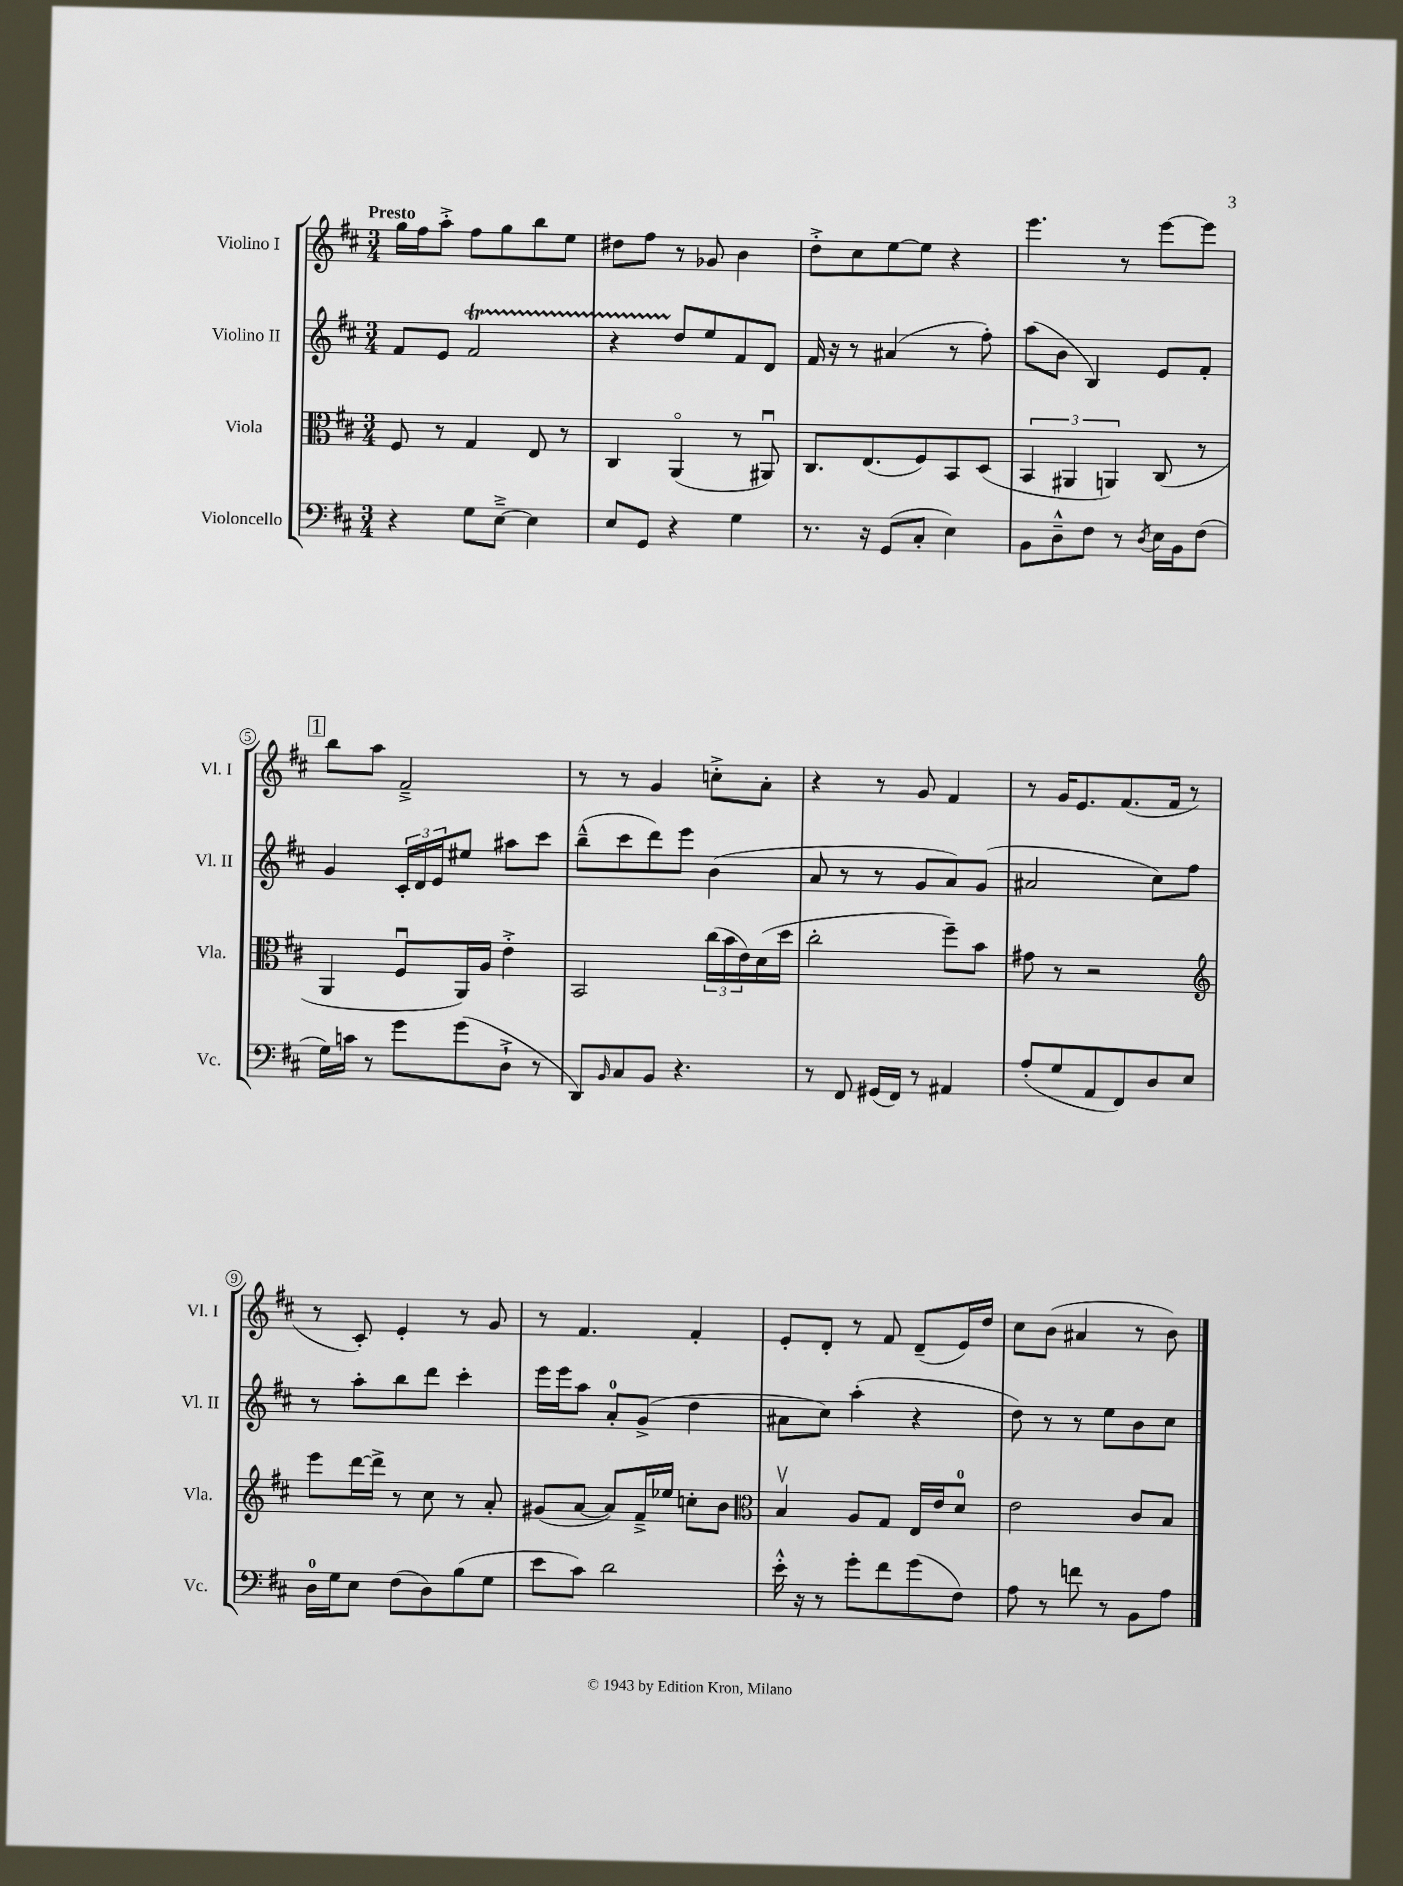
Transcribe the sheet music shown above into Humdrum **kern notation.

**kern	**kern	**kern	**kern
*staff4	*staff3	*staff2	*staff1
*clefF4	*clefC3	*clefG2	*clefG2
*k[f#c#]	*k[f#c#]	*k[f#c#]	*k[f#c#]
*M3/4	*M3/4	*M3/4	*M3/4
4r	8F#/	8f#/L	16gg\LL
.	.	.	16ff#\J
.	8r	8e/J	8aa'^\J
8G\L	4G/	2f#/	8ff#\L
[8E~^\J	.	.	8gg\
4E\]	8E/	.	8bb\
.	8r	.	8ee\J
=	=	=	=
8E/L	4C#/	4r	8dd#\L
8GG/J	.	.	8ff#\J
4r	(4AAo/	8dd/L	8r
.	.	8ee/	8g-/
4G\	8r	8f#/	4b\
.	8AA#u/)	8d/J	.
=	=	=	=
8.r	8.C#/L	16f#/	8dd'^\L
.	.	16r	.
.	.	8r	8cc#\
16r	(8.E/	.	.
(8GG/L	.	(4a#/	[8ee\
8C#'/J	8F#/)	.	8ee\]J
4E\)	8BB/	8r	4r
.	(8D/J	8ff#'\)	.
=	=	=	=
8BB\L	6BB/	(8aa\L	4.eee\
8D~^^\	.	8b\J	.
.	6AA#/	.	.
8F#\J	.	4B/)	.
.	6AA/)	.	.
8r	.	.	8r
8qD/	.	.	.
16E\LL	(8C#/	8e/L	[8eee\L
16BB\J	.	.	.
(8F#\J	8r	8f#'/J	8eee\]J
=	=	=	=
16G\LL)	4AA/	4g/	8bb\L
16c\JJ	.	.	.
8r	.	.	8aa\J
8g\L	8F#u/L	24c#'/LL	2f#~^/
.	.	24d/	.
.	.	24e/J	.
(8g\	16AA/L)	8ee#/J	.
.	16A/JJ	.	.
8D`^\J	4e'^\	8aa#\L	.
8r	.	8ccc#\J	.
=	=	=	=
8DD/L)	2BB/	(8bb~^^\L	8r
16qqBB/	.	.	.
8C#/	.	8ccc#\	8r
8BB/J	.	8ddd\)	4g/
4.r	.	8eee\J	.
.	(24cc#\LL	(4b\	8cc'^\L
.	24b\	.	.
.	24e\)	.	.
.	(16d\	.	8a'\J
.	16dd\JJ	.	.
=	=	=	=
8r	2cc#'\	8a/	4r
8FF#/	.	8r	.
(16GG#/LL	.	8r	8r
16FF#/JJ)	.	.	.
8r	.	8g/L	8g/
4AA#/	8ff#~\L)	8a/)	4f#/
.	8b\J	(8g/J	.
=	=	=	=
(8A'/L	8g#\	2a#/	8r
8G/	8r	.	16g/LK
.	.	.	8.e/
8AA/	2r	.	.
8FF#/)	.	.	(8.f#/
8D/	.	8cc#\L)	.
.	.	.	16f#/Jk
8E/J	.	8ff#\J	8r
=	=	=	=
*	*clefG2	*	*
16D\LL	8eee\L	8r	8r
16G\J	.	.	.
8E\J	[16ddd\L	8aa'\L	8c#'/)
.	16ddd^\]JJ	.	.
(8F#\L	8r	8bb\	4e'/
8D\)	8cc#\	8ddd\J	.
(8B\	8r	4ccc#'\	8r
8G\J	8a'/	.	8g/
=	=	=	=
8e\L	(8g#/L	16eee\LL	8r
.	.	16eee\J	.
8c#\J)	[8a/J	8aa\J	4.f#/
2d\	8a/]L)	8a'/L	.
.	16f#~^/L	(8g^/J	.
.	16ee-/JJ	.	.
.	8cc'\L	4dd\	4f#'/
.	8b\J	.	.
=	=	=	=
*	*clefC3	*	*
16e'^^\	4Bv/	8a#\L	8e'/L
16r	.	.	.
8r	.	8cc#\J)	8d'/J
8g'\L	8A/L	(4aa'\	8r
8f#\	8G/J	.	8f#/
(8g\	16E/LL	4r	(8d~/L
.	16e/J	.	.
8F#\J)	8d/J	.	16e/L)
.	.	.	16dd/JJ
=	=	=	=
8A\	2e\	8dd\)	8cc#\L
8r	.	8r	(8b\J
8f\	.	8r	4a#/
8r	.	8ee\L	.
8BB\L	8c#/L	8b\	8r
8A\J	8B/J	8cc#\J	8b\)
==	==	==	==
*-	*-	*-	*-
